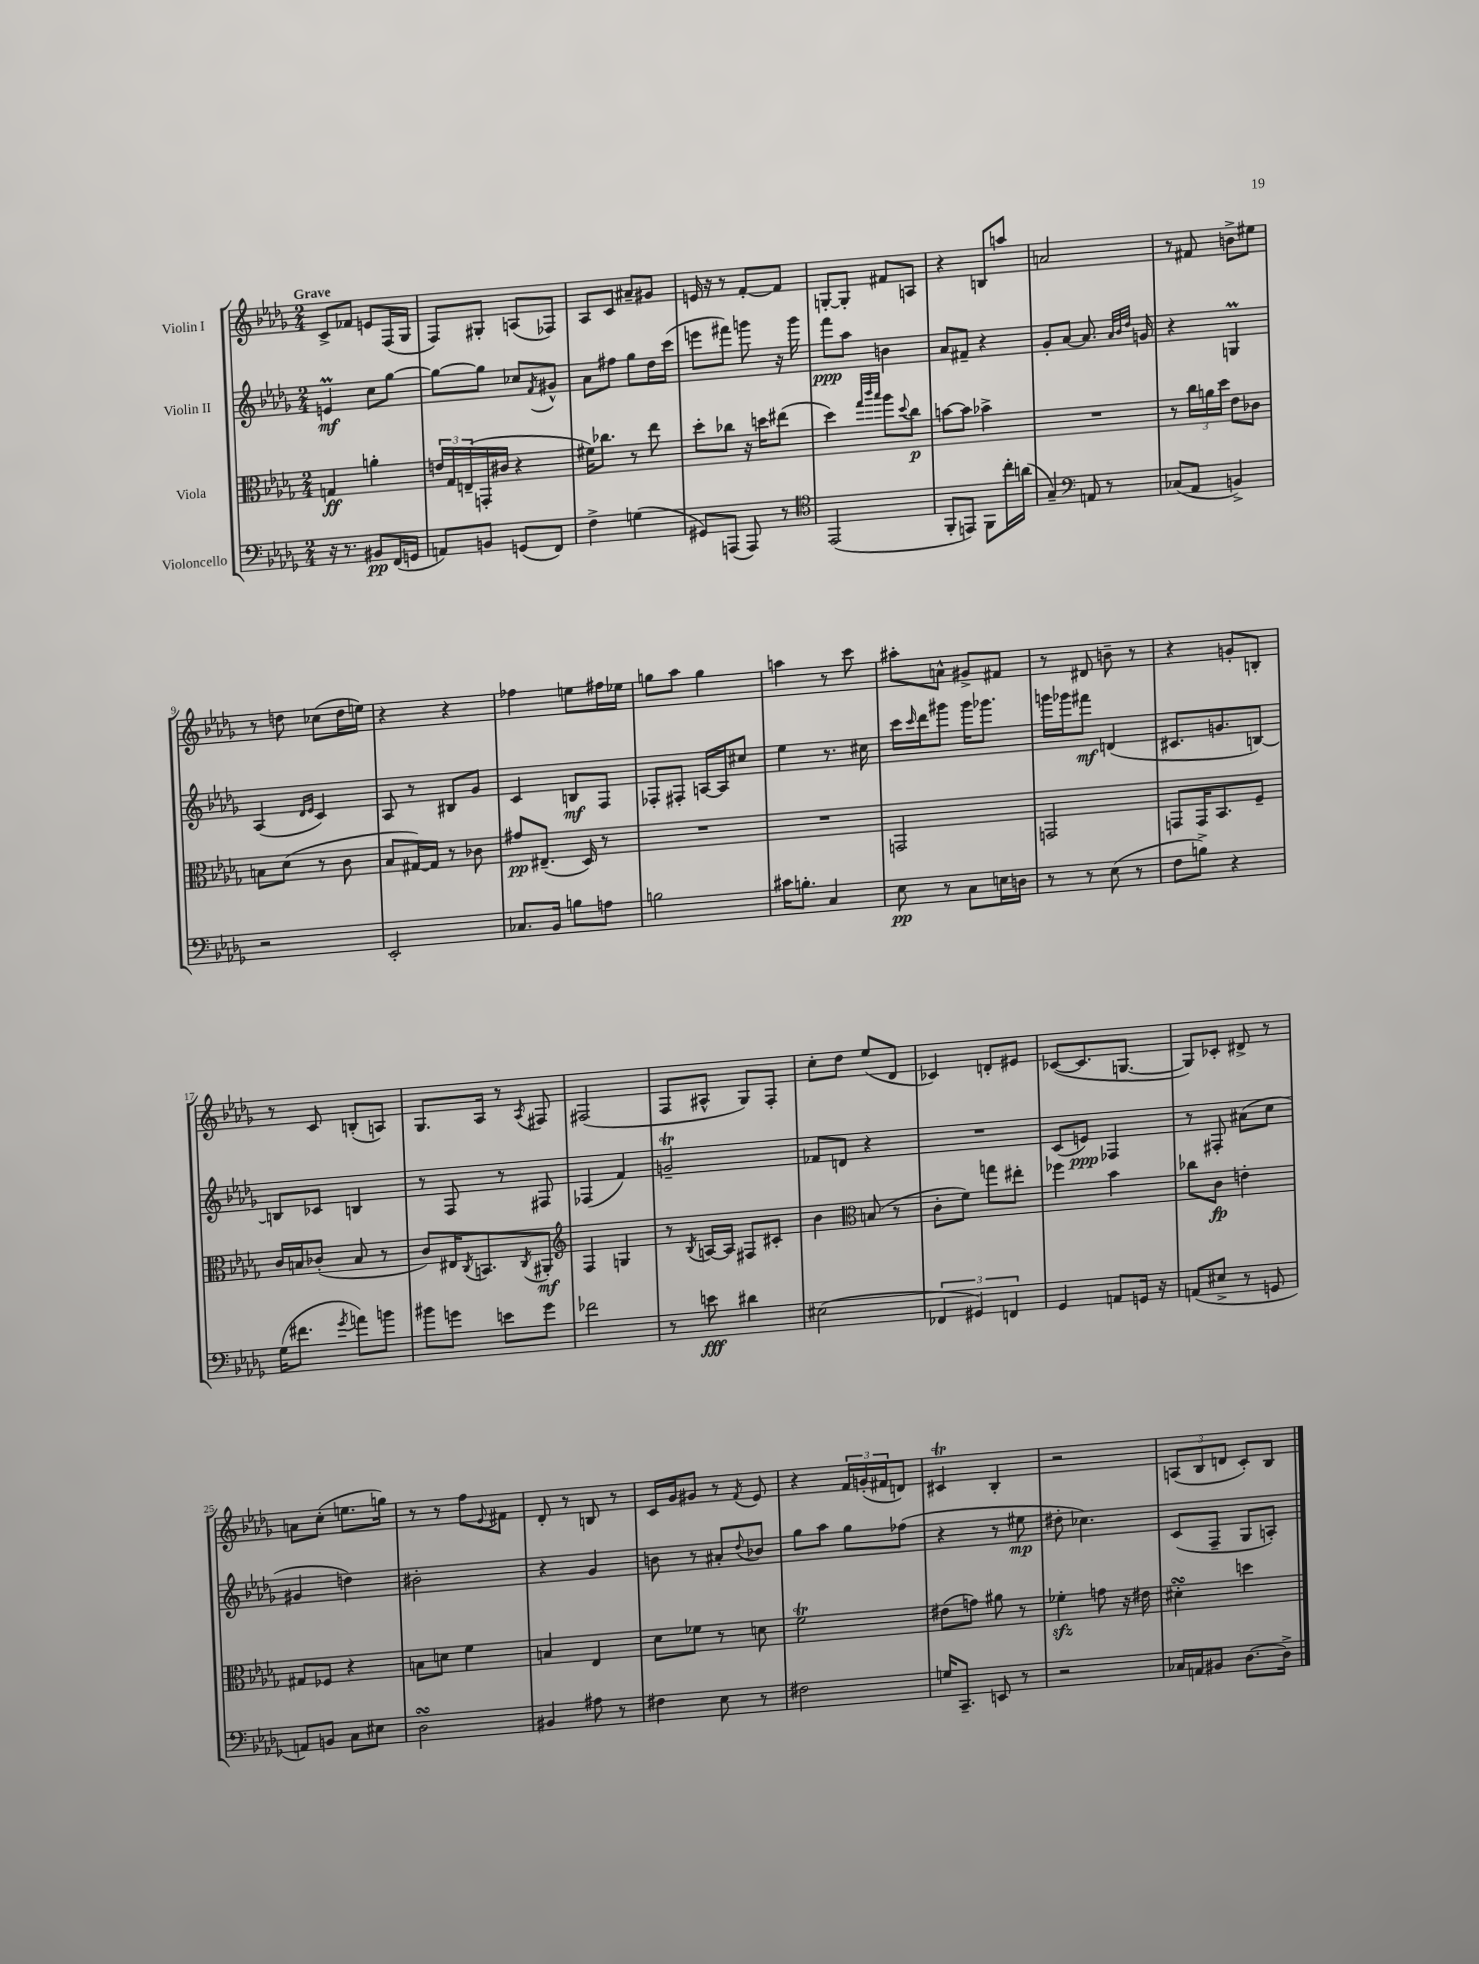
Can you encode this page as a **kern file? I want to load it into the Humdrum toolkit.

**kern	**kern	**kern	**kern
*staff4	*staff3	*staff2	*staff1
*clefF4	*clefC3	*clefG2	*clefG2
*k[b-e-a-d-g-]	*k[b-e-a-d-g-]	*k[b-e-a-d-g-]	*k[b-e-a-d-g-]
*M2/4	*M2/4	*M2/4	*M2/4
16r	4G	4e	8c^
8.r	.	.	.
.	.	.	8f-
8BB#	4a'	8cc	8e
(16FF	.	[8gg-	(16F
16GG	.	.	16G-
=	=	=	=
8AA)	24e	8gg-_	8F)
.	24G-	.	.
.	(24E~	.	.
8BB	16GG'	8gg-]	8G#'
.	16c#	.	.
(8GG	4r	8cc-	(8A
.	.	8qf	.
8FF)	.	8g#^^	8F-)
=	=	=	=
4F^	16f#)	8a-	8A-
.	8.cc-	.	.
.	.	8ff#	8c
(4G	8r	8gg-	8a#~
.	8ee-	16dd-	8g#
.	.	(16ccc	.
=	=	=	=
8GG#)	8dd-'	8eee	16e
.	.	.	16r
(8AAA	8cc-	8fff#)	8r
8AAA)	16r	8ggg	[8f'
.	16dd	.	.
8r	(8ee#	16r	8f]
.	.	16ggg	.
=	=	=	=
*clefC4	*	*	*
(2EE-	4dd-)	8fff	[8G'
.	.	8aa-	8G']
.	32qqgg-	.	.
.	32qqccc	.	.
.	32qqbb-	.	.
.	8aa-	4b	8f#
.	8qqdd-	.	.
.	8cc	.	8A
=	=	=	=
8FF'	[8b	8a-	4r
8EE)	8b]	8f#~	.
8FF	4b-^	4r	8B
16cc'	.	.	8aa
(16a	.	.	.
=	=	=	=
4G-~)	2r	8g-'	2a
.	.	[8a-	.
*clefF4	*	*	*
8AA	.	8.a-]	.
8r	.	.	.
.	.	32qqa-	.
.	.	32qqb-	.
.	.	32qqdd-	.
.	.	16g	.
=	=	=	=
(8C-	8r	4r	8r
8AA-	24cc	.	8f#
.	24a	.	.
.	24dd-	.	.
4BB^)	8e-	4G	8b^
.	8c-	.	8ee#
=	=	=	=
2r	8B	(4A-	8r
.	(8d-	.	8dd
.	.	16qqd-	.
.	.	16qqe-	.
.	8r	4c)	(8cc-
.	8c	.	16dd
.	.	.	16ee)
=	=	=	=
2EE-'	8B-	8A-	4r
.	[16G#)	8r	.
.	16G#]	.	.
.	8r	8B#	4r
.	8c-	8g-	.
=	=	=	=
8.C-	8g#	4c	4ff-
.	(8.E#~	.	.
16BB-	.	.	.
8B	.	8B	8ee
.	16D-)	.	.
8A	8r	8F	16ff#
.	.	.	16ee-
=	=	=	=
2B	2r	8F-'	8gg
.	.	8F#'	8aa-
.	.	[16A	4gg
.	.	16A]	.
.	.	8cc#	.
=	=	=	=
16c#	2r	4ee-	4aa
8.B'	.	.	.
4C	.	8.r	8r
.	.	.	8ccc
.	.	16cc#	.
=	=	=	=
8E-	2GG	16ccc	8aa#'
.	.	16qqccc	.
.	.	16ddd-	.
8r	.	8ggg#	8a^^
8C	.	16ggg#	8g#^
.	.	8.ggg-	.
16E	.	.	8f#
16D	.	.	.
=	=	=	=
8r	2GG	16ggg	8r
.	.	16ggg-	.
8r	.	8fff#	8d#
(8E-	.	(4d	8b~
8r	.	.	8r
=	=	=	=
8F	8GG	8.c#	4r
8B^)	16GG	.	.
.	8.BB-	8.g	.
4r	.	.	8g'
.	8F~	[8B)	8B'
=	=	=	=
(16G-	16c	8B]	8r
8.f#	16B	.	.
.	(8c-'	8c-	8c
8qg-	.	.	.
8a)	8B	4B	(8B'
8b	8r	.	8A)
=	=	=	=
8b#	8c)	8r	8.G-
8g	16E#	8F	.
.	8qC	.	.
.	8.BB	.	16A-
8e	.	8r	8r
.	8qC	.	8qA-
8g	8AA#'	8F#	8F#
=	=	=	=
*	*clefG2	*	*
2f-	4F	(4F-	(2F#
.	4G	4f)	.
=	=	=	=
8r	8r	2g~	8F
.	8qB-	.	.
8e	[16A	.	8A#^^
.	16A]	.	.
4d#	8F#	.	8G-)
.	8c#'	.	8F'
=	=	=	=
(2E#	4b-	8f-	8cc'
.	.	8d	8dd-
*	*clefC3	*	*
.	(8B	4r	(8ee-
.	8r	.	8d-
=	=	=	=
6FF-	8c'	2r	4c-)
.	8f)	.	.
6GG#)	.	.	.
.	8gg	.	8d'
6FF	.	.	.
.	8ee#'	.	8e#
=	=	=	=
4GG-	4ff-	(8c	([8c-
.	.	8e)	8.c-]
8AA	4b-	4F-	.
.	.	.	[8.G
16GG	.	.	.
16r	.	.	.
=	=	=	=
(8AA	8cc-	8r	8G])
8E#^	8c	8F#'	8c-'
8r	4e'	(8a#	8d#^
8GG	.	8cc	8r
=	=	=	=
8AA)	8G#	4g#	8a
8BB	8F-	.	(8cc'
8C	4r	4dd)	8.ee
8E#	.	.	.
.	.	.	16gg)
=	=	=	=
2D-	8B	2b#'	8r
.	8d	.	8r
.	4f	.	8ff
.	.	.	8qqe-
.	.	.	8f#
=	=	=	=
4BB#	4B	4r	8d-'
.	.	.	8r
8A#	4E-	4g-	8B
8r	.	.	8r
=	=	=	=
4F#	8d-	8b	16c
.	.	.	16g-
.	8f-	8r	8g#
8E-	8r	8a#'	8r
.	.	8qqdd-	8qf
8r	8d	8b-	8e-
=	=	=	=
2F#	2f	8gg-	4r
.	.	8aa-	.
.	.	8gg-	24f
.	.	.	(24g'
.	.	.	24f#
.	.	(8ff-	8d)
=	=	=	=
16G	(8e#	4r	4c#
8.CC~	.	.	.
.	8g)	.	.
8EE	8a#	8r	4B-'
8r	8r	8ee#	.
=	=	=	=
2r	4f-'	8dd#'	2r
.	.	4.cc-)	.
.	8g	.	.
.	16r	.	.
.	16e#	.	.
=	=	=	=
16C-	4d#'	(8c	(12A
16AA	.	.	.
.	.	.	12B-
8BB#	.	8F~	.
.	.	.	12d
[8.D-	4dd	8G-	8c')
.	.	8A')	8B-
16D-^]	.	.	.
==	==	==	==
*-	*-	*-	*-
